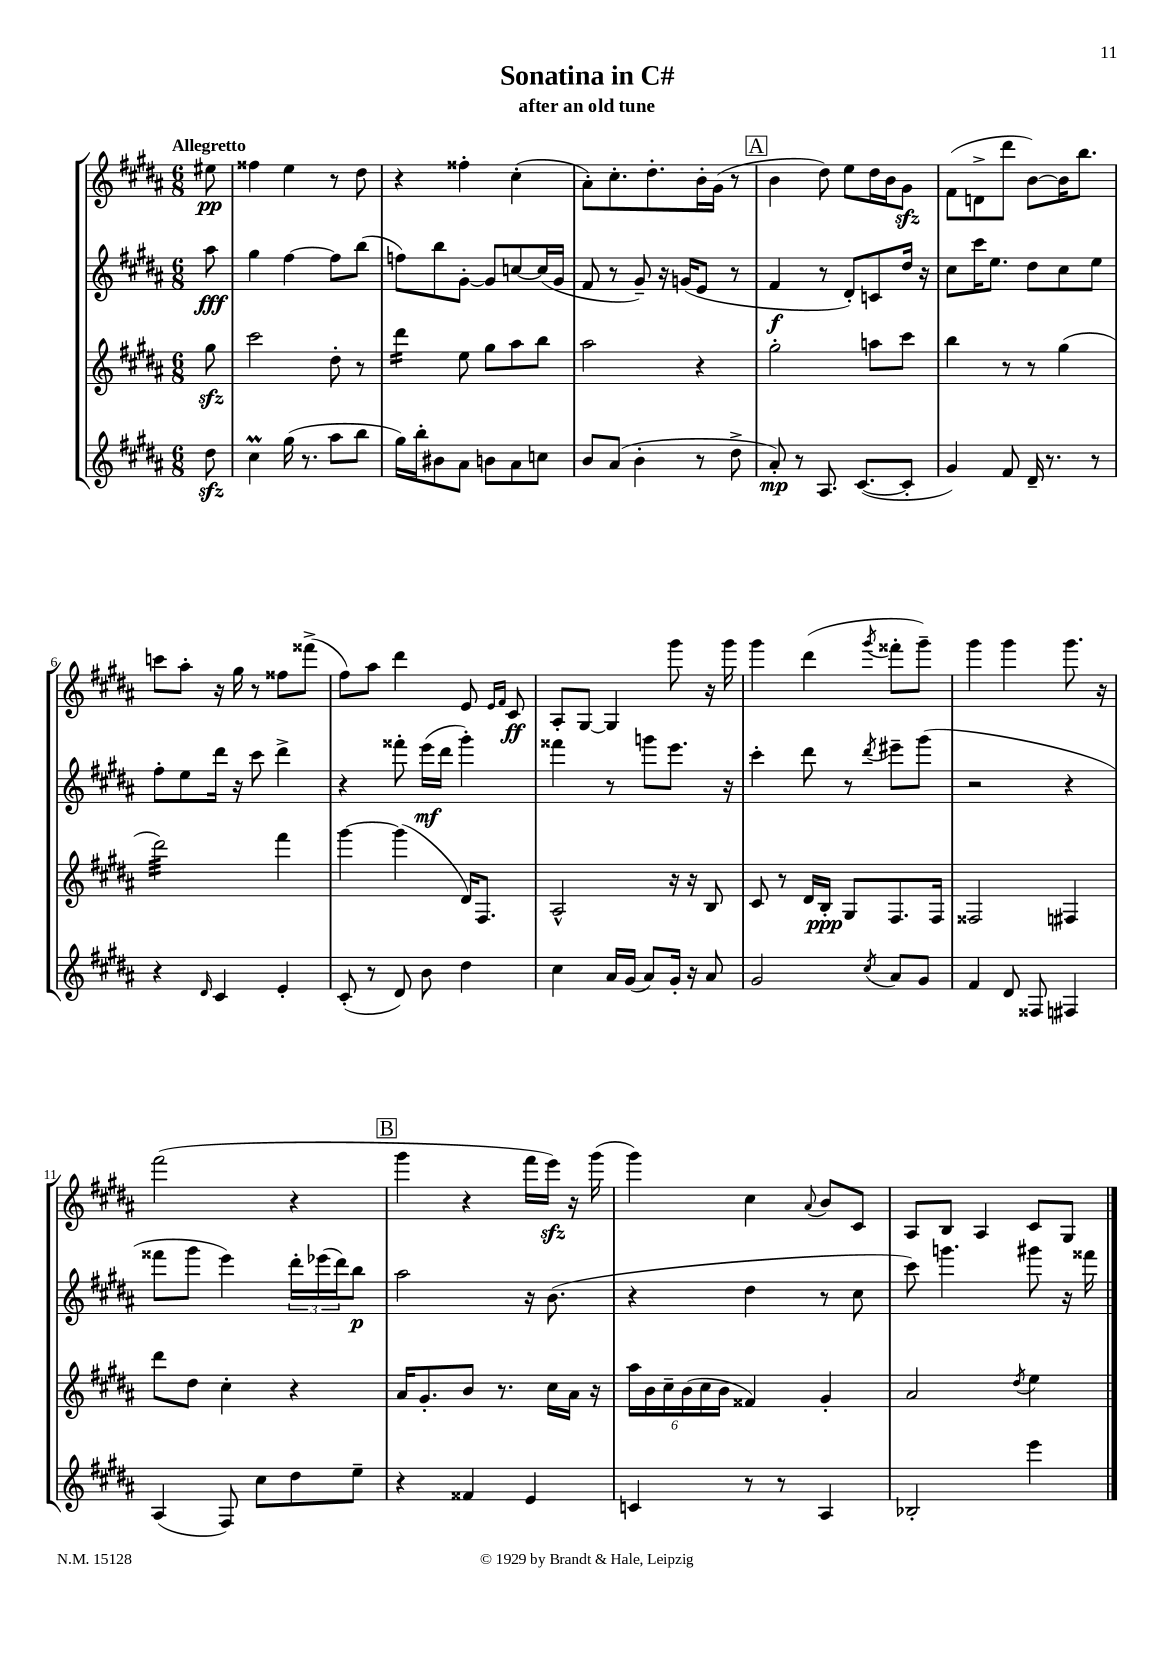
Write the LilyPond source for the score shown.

\header { title = "Sonatina in C#" subtitle = "after an old tune" }
<<
\new StaffGroup <<
\new Staff = "s0" {
    \clef treble \key b \major \numericTimeSignature \time 6/8 \partial 8 \tempo "Allegretto"
    eis''8\pp |
    fisis''4 e''4 r8 dis''8 |
    r4 fisis''4-. cis''4-.( |
    ais'8-.) cis''8.-. dis''8.-. b'16-. gis'16( r8 |
    \mark \markup { \box "A" } b'4 dis''8) e''8 dis''16 b'16 gis'8\sfz |
    fis'8( d'8-> dis'''8 b'8~) b'16 b''8. |
    c'''8 ais''8-. r16 gis''16 r8 fisis''8 fisis'''8->( |
    fis''8) ais''8 dis'''4 e'8 \grace { e'16 fis'16 } cis'8\ff |
    ais8-. gis8~ gis4 gis'''8 r16 gis'''16 |
    gis'''4 dis'''4( \acciaccatura { gis'''8 } fisis'''8-. gis'''8--) |
    gis'''4 gis'''4 gis'''8. r16 |
    fis'''2( r4 |
    \mark \markup { \box "B" } gis'''4 r4 fis'''16 e'''16\sfz) r16 gis'''16( |
    gis'''4) cis''4 \appoggiatura { ais'8 } b'8 cis'8 |
    ais8 b8 ais4 cis'8 gis8 \bar "|." |
}
\new Staff = "s1" {
    \clef treble \key b \major \numericTimeSignature \time 6/8 \partial 8
    ais''8\fff |
    gis''4 fis''4~ fis''8 b''8( |
    f''8) b''8 gis'8~-. gis'8 c''8~ c''16( gis'16 |
    fis'8 r8 gis'8--) r16 g'16( e'8 r8 |
    \mark \markup { \box "A" } fis'4\f r8 dis'8-.) c'8 dis''16 r16 |
    cis''8 cis'''16 e''8. dis''8 cis''8 e''8 |
    fis''8-. e''8 dis'''16 r16 cis'''8 dis'''4-> |
    r4 fisis'''8-. e'''16\mf( dis'''16 gis'''4-.) |
    fisis'''4 r8 g'''8 e'''8. r16 |
    cis'''4-. dis'''8 r8 \acciaccatura { dis'''8 } eis'''8-- gis'''8( |
    r2 r4 |
    fisis'''8 gis'''8 e'''4) \tuplet 3/2 { dis'''16-. ees'''16( dis'''16) } b''8\p |
    \mark \markup { \box "B" } ais''2 r16 b'8.( |
    r4 dis''4 r8 cis''8 |
    cis'''8) g'''4. gis'''8 r16 fisis'''16 \bar "|." |
}
\new Staff = "s2" {
    \clef treble \key b \major \numericTimeSignature \time 6/8 \partial 8
    gis''8\sfz |
    cis'''2 dis''8-. r8 |
    dis'''4:16 e''8 gis''8 ais''8 b''8 |
    ais''2 r4 |
    \mark \markup { \box "A" } gis''2-. a''8 cis'''8 |
    b''4 r8 r8 gis''4( |
    dis'''2:32) fis'''4 |
    gis'''4~ gis'''4( dis'16) fis8. |
    ais2-^ r16 r16 b8 |
    cis'8 r8 dis'16 b16-.\ppp gis8 fis8. fis16 |
    fisis2 fis4 |
    dis'''8 dis''8 cis''4-. r4 |
    \mark \markup { \box "B" } ais'16 gis'8.-. b'8 r8. cis''16 ais'16 r16 |
    \tuplet 6/4 { ais''16 b'16 cis''16-- b'16( cis''16 b'16 } fisis'4) gis'4-. |
    ais'2 \acciaccatura { dis''8 } e''4 \bar "|." |
}
\new Staff = "s3" {
    \clef treble \key b \major \numericTimeSignature \time 6/8 \partial 8
    dis''8\sfz |
    cis''4\prall gis''16( r8. ais''8 b''8 |
    gis''16) b''16-. bis'8 ais'8 b'8 ais'8 c''8 |
    b'8 ais'8( b'4-. r8 dis''8-> |
    \mark \markup { \box "A" } ais'8-.\mp) r8 ais8. cis'8.~( cis'8-. |
    gis'4) fis'8 dis'16-- r8. r8 |
    r4 \grace { dis'16 } cis'4 e'4-. |
    cis'8-.( r8 dis'8) b'8 dis''4 |
    cis''4 ais'16 gis'16( ais'8) gis'16-. r16 ais'8 |
    gis'2 \acciaccatura { cis''8 } ais'8 gis'8 |
    fis'4 dis'8 fisis8 fis4 |
    ais4( fis8) cis''8 dis''8 e''8-- |
    \mark \markup { \box "B" } r4 fisis'4 e'4 |
    c'4 r8 r8 ais4 |
    bes2-. e'''4 \bar "|." |
}
>>
>>
